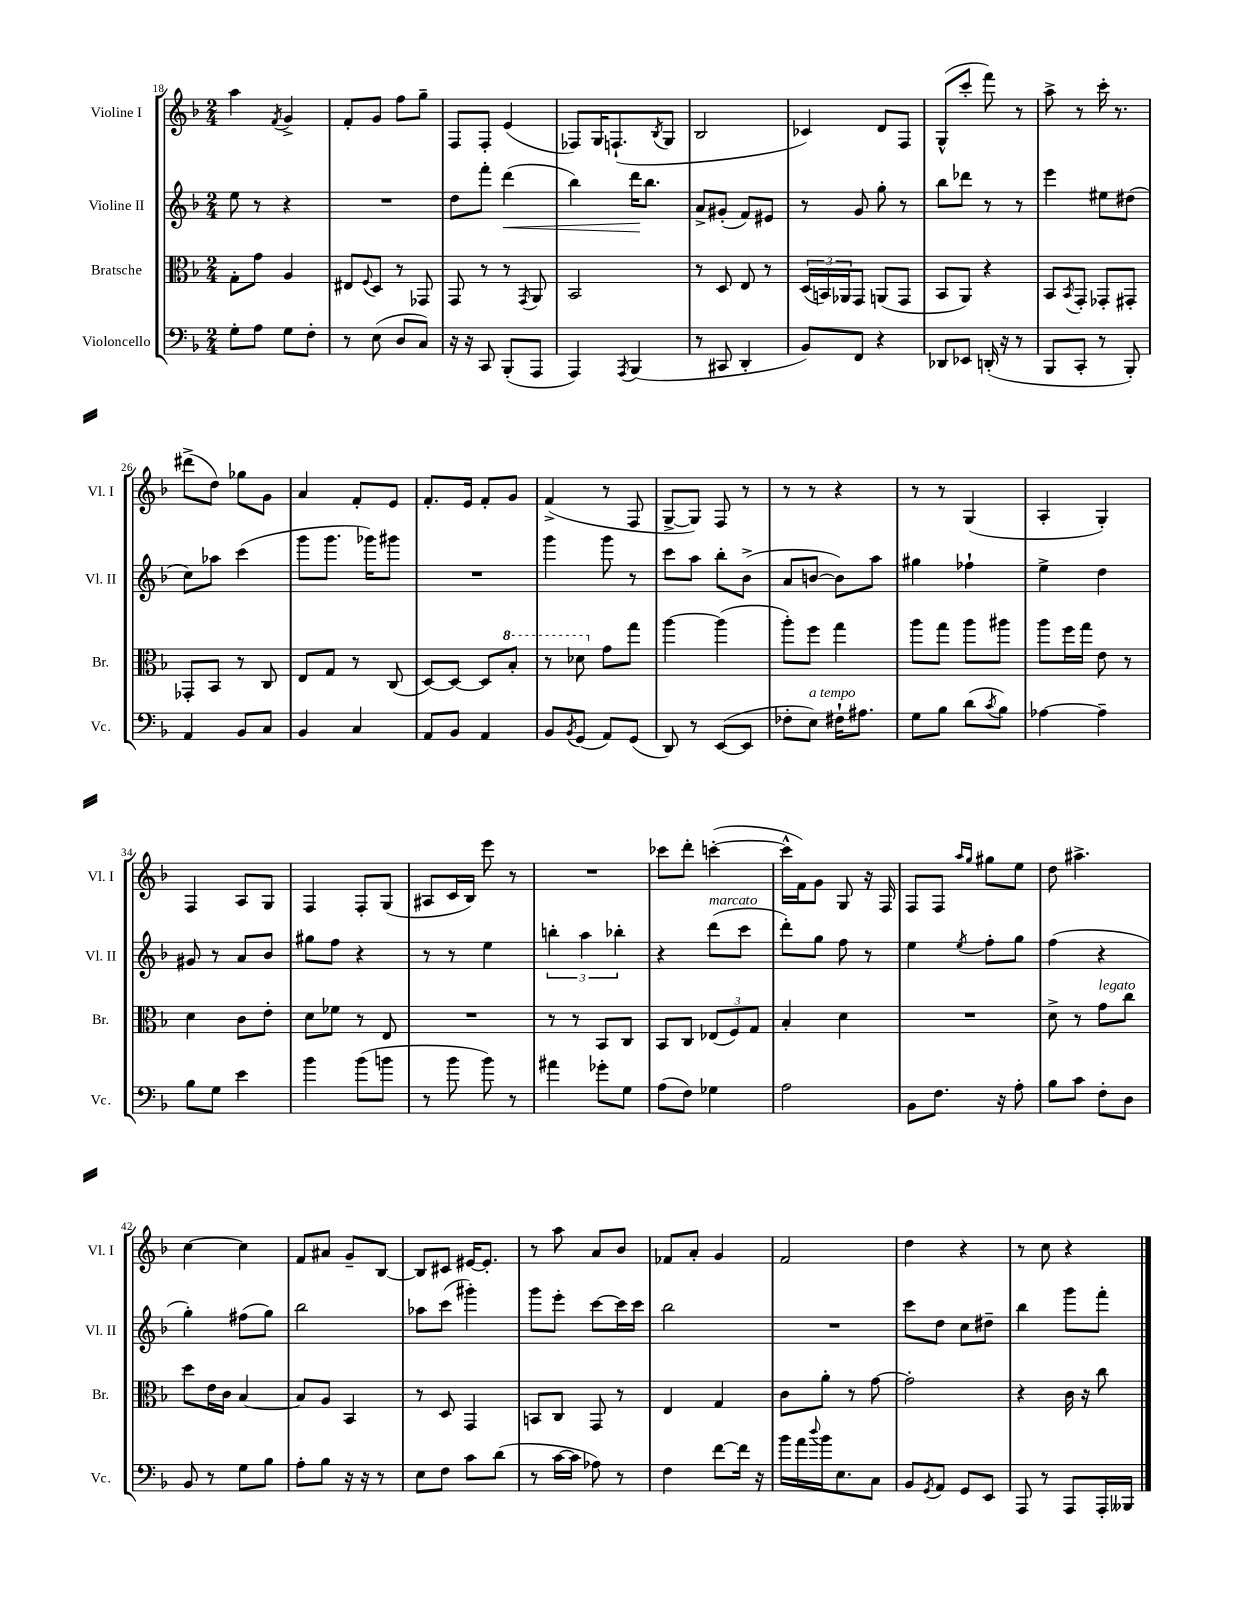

**kern	**kern	**kern	**dynam	**kern
*part4	*part3	*part2	*part2	*part1
*staff4	*staff3	*staff2	*staff2	*staff1
*I"Violoncello	*I"Bratsche	*I"Violine II	*	*I"Violine I
*I'Vc.	*I'Br.	*I'Vl. II	*	*I'Vl. I
*clefF4	*clefC3	*clefG2	*	*clefG2
*k[b-]	*k[b-]	*k[b-]	*	*k[b-]
*M2/4	*M2/4	*M2/4	*	*M2/4
=18	=18	=18	=18	=18
8G'\L	8G'\L	8ee\	.	4aa\
8A\J	8g\J	8r	.	.
.	.	.	.	8qf/
8G\L	4A/	4r	.	4g^/
8F'\J	.	.	.	.
=19	=19	=19	=19	=19
8r	8E#X/L	2r	.	8f'/L
.	8qqF/	.	.	.
(8E\	8D/J	.	.	8g/J
8D/L	8r	.	.	8ff\L
8C/J)	8GG-X/	.	.	8gg~\J
=20	=20	=20	=20	=20
16r	8GG/	8dd\L	.	8F/L
16r	.	.	.	.
8CC/	8r	8fff'\J	.	8F'/J
!	!	!	!LO:HP:b	!
(8BBB-'/L	8r	(4ddd\	<	(4e/
.	8qGG/	.	.	.
8AAA/J	8AA/	.	.	.
=21	=21	=21	=21	=21
4AAA/)	2BB-/	4bb-\)	.	8F-X/L)
.	.	.	.	16G/K
.	.	.	.	(8.Fn`/
8qAAA/	.	.	.	.
(4BBB-/	.	16ddd\KL	.	.
.	.	8.bb-\J	[	.
.	.	.	.	8qB-/
.	.	.	.	8G/J
=22	=22	=22	=22	=22
8r	8r	8a^/L	.	2B-/
8CC#X/	8D/	(8g#X'/J	.	.
4DD'/	8E/	8f/L)	.	.
.	8r	8e#X/J	.	.
=23	=23	=23	=23	=23
8BB-/L)	(24D/LL	8r	.	4c-X/)
.	24BBn/)	.	.	.
.	24AA-X/J	.	.	.
8FF/J	8GG/J	8g/	.	.
4r	(8AAn/L	8gg'\	.	8d/L
.	8GG/J	8r	.	8F/J
=24	=24	=24	=24	=24
8DD-X/L	8BB-/L	8bb-\L	.	(8G^^/L
8EE-X/J	8AA/J)	8ddd-X\J	.	8ccc'/J
(16DDn'/	4r	8r	.	8fff\)
16r	.	.	.	.
8r	.	8r	.	8r
=25	=25	=25	=25	=25
8BBB-/L	8BB-/L	4eee\	.	8aa^\
.	8qBB-/	.	.	.
8CC'/J	8GG'/J	.	.	8r
8r	8GG-X'/L	8ee#X\L	.	16ccc'\
.	.	.	.	8.r
8BBB-'/)	8GG#X'/J	(8dd#X\J	.	.
!!LO:LB:g=z
=26	=26	=26	=26	=26
4AA/	8GG-X'/L	8cc\L)	.	(8ddd#X^\L
.	8BB-/J	8aa-X\J	.	8dd\J)
8BB-/L	8r	(4ccc\	.	8gg-X\L
8C/J	8C/	.	.	8g\J
=27	=27	=27	=27	=27
4BB-/	8E/L	8ggg\L	.	4a/
.	8G/J	8.ggg\J	.	.
4C/	8r	.	.	8f'/L
.	.	16ggg-X\KL)	.	.
.	(8C/	8ggg#X\J	.	8e/J
=28	=28	=28	=28	=28
8AA/L	[8D/L)	2r	.	8.f'/L
8BB-/J	8D/J_	.	.	.
.	.	.	.	16e/Jk
4AA/	8D/L]	.	.	8f'/L
*	*8va	*	*	*
.	8b-'/J	.	.	8g/J
=29	=29	=29	=29	=29
8BB-/L	8r	4ggg\	.	(4f^/
8qBB-/	.	.	.	.
(8GG/J	8dd-X\	.	.	.
*	*X8va	*	*	*
8AA/L)	8g\L	8ggg\	.	8r
(8GG/J	8gg\J	8r	.	8F/
=30	=30	=30	=30	=30
8DD/)	[4aa\	8ccc\L	.	[8G^/L
8r	.	8aa\J	.	8G/J])
([8EE/L	(4aa\]	8bb-'\L	.	8F/
8EE/J]	.	(8b-^\J	.	8r
=31	=31	=31	=31	=31
8F-X'\L	8aa'\L)	8a/L	.	8r
!LO:TX:a:i:t=a tempo	!	!	!	!
8E\J)	8ff\J	[8bn/J	.	8r
16F#X`\KL	4gg\	8b\L])	.	4r
8.A#X\J	.	.	.	.
.	.	8aa\J	.	.
=32	=32	=32	=32	=32
8G\L	8aa\L	4gg#X\	.	8r
8B-\J	8gg\J	.	.	8r
(8d\L	8aa\L	4ff-X`\	.	(4G/
8qc/	.	.	.	.
8B-\J)	8aa#X\J	.	.	.
=33	=33	=33	=33	=33
[4A-X\	8aa\L	4ee^\	.	4A'/
.	16ff\L	.	.	.
.	16gg\JJ	.	.	.
4A-~\]	8e\	4dd\	.	4G'/)
.	8r	.	.	.
!!LO:LB:g=z
=34	=34	=34	=34	=34
8B-\L	4d\	8g#X/	.	4F/
8G\J	.	8r	.	.
4e\	8c\L	8a/L	.	8A/L
.	8e'\J	8b-/J	.	8G/J
=35	=35	=35	=35	=35
4b-\	8d\L	8gg#X\L	.	4F/
.	8f-X\J	8ff\J	.	.
(8b-\L	8r	4r	.	8F'/L
8bn\J	8E/	.	.	(8G/J
=36	=36	=36	=36	=36
8r	2r	8r	.	8A#X/L
8b-\	.	8r	.	16c/L
.	.	.	.	16B-/JJ)
8b-\)	.	4ee\	.	8eee\
8r	.	.	.	8r
=37	=37	=37	=37	=37
4a#X\	8r	6bbn'\	.	2r
.	8r	.	.	.
.	.	6aa\	.	.
8g-X'\L	8BB-/L	.	.	.
.	.	6bb-X'\	.	.
8G\J	8C/J	.	.	.
=38	=38	=38	=38	=38
(8A\L	8BB-/L	4r	.	8ccc-X\L
8F\J)	8C/J	.	.	8ddd'\J
!	!	!LO:TX:a:i:t=marcato	!	!
4G-X\	(12E-X/L	(8ddd\L	.	([4cccn'\
.	12F/)	.	.	.
.	.	8ccc\J	.	.
.	12G/J	.	.	.
=39	=39	=39	=39	=39
2A\	4B-'/	8ddd'\L)	.	16ccc^^\LL]
.	.	.	.	16f\J)
.	.	8gg\J	.	8g\J
.	4d\	8ff\	.	8G/
.	.	8r	.	16r
.	.	.	.	16F/
=40	=40	=40	=40	=40
8BB-\L	2r	4ee\	.	8F/L
8.F\J	.	.	.	8F/J
.	.	.	.	16qqaa/LL
.	.	8qee/	.	16qqgg/JJ
.	.	8ff'\L	.	8gg#X\L
16r	.	.	.	.
8A'\	.	8gg\J	.	8ee\J
=41	=41	=41	=41	=41
8B-\L	8d^\	(4ff\	.	8dd\
8c\J	8r	.	.	4.aa#X^\
!	!LO:TX:a:i:t=legato	!	!	!
8F'\L	8g\L	4r	.	.
8D\J	8cc\J	.	.	.
!!LO:LB:g=z
=42	=42	=42	=42	=42
8BB-/	8dd\L	4gg'\)	.	[4cc\
8r	16e\L	.	.	.
.	16c\JJ	.	.	.
8G\L	[4B-/	(8ff#X\L	.	4cc\]
8B-\J	.	8gg\J)	.	.
=43	=43	=43	=43	=43
8A'\L	8B-/L]	2bb-\	.	8f/L
8B-\J	8A/J	.	.	8a#X/J
16r	4BB-/	.	.	8g~/L
16r	.	.	.	.
8r	.	.	.	[8B-/J
=44	=44	=44	=44	=44
8E\L	8r	8aa-X\L	.	8B-/L]
8F\J	8D/	(8ccc\J	.	8c#X/J
8c\L	4GG/	4ggg#X'\)	.	[16e#X/KL
.	.	.	.	8.e#'/J]
(8d\J	.	.	.	.
=45	=45	=45	=45	=45
8r	8BBn/L	8ggg\L	.	8r
[16c\LL	8C/J	8eee'\J	.	8aa\
16c\JJ]	.	.	.	.
8A-X\)	8GG/	[8ccc\L	.	8a/L
8r	8r	16ccc\L]	.	8b-/J
.	.	16ccc\JJ	.	.
=46	=46	=46	=46	=46
4F\	4E/	2bb-\	.	8f-X/L
.	.	.	.	8a'/J
[8f\L	4G/	.	.	4g/
16f\Jk]	.	.	.	.
16r	.	.	.	.
=47	=47	=47	=47	=47
16b-\LL	8c\L	2r	.	2f/
16a\	.	.	.	.
8qqdd/	.	.	.	.
16b-\J	8a'\J	.	.	.
8.E\	.	.	.	.
.	8r	.	.	.
8C\J	[8g\	.	.	.
=48	=48	=48	=48	=48
8BB-/L	2g'\]	8ccc\L	.	4dd\
8qGG/	.	.	.	.
8AA/J	.	8dd\J	.	.
8GG/L	.	8cc\L	.	4r
8EE/J	.	8dd#X~\J	.	.
=49	=49	=49	=49	=49
8AAA/	4r	4bb-\	.	8r
8r	.	.	.	8cc\
8AAA/L	16c\	8ggg\L	.	4r
.	16r	.	.	.
16AAA'/L	8cc\	8fff'\J	.	.
16BBB--X/JJ	.	.	.	.
==	==	==	==	==
*-	*-	*-	*-	*-
